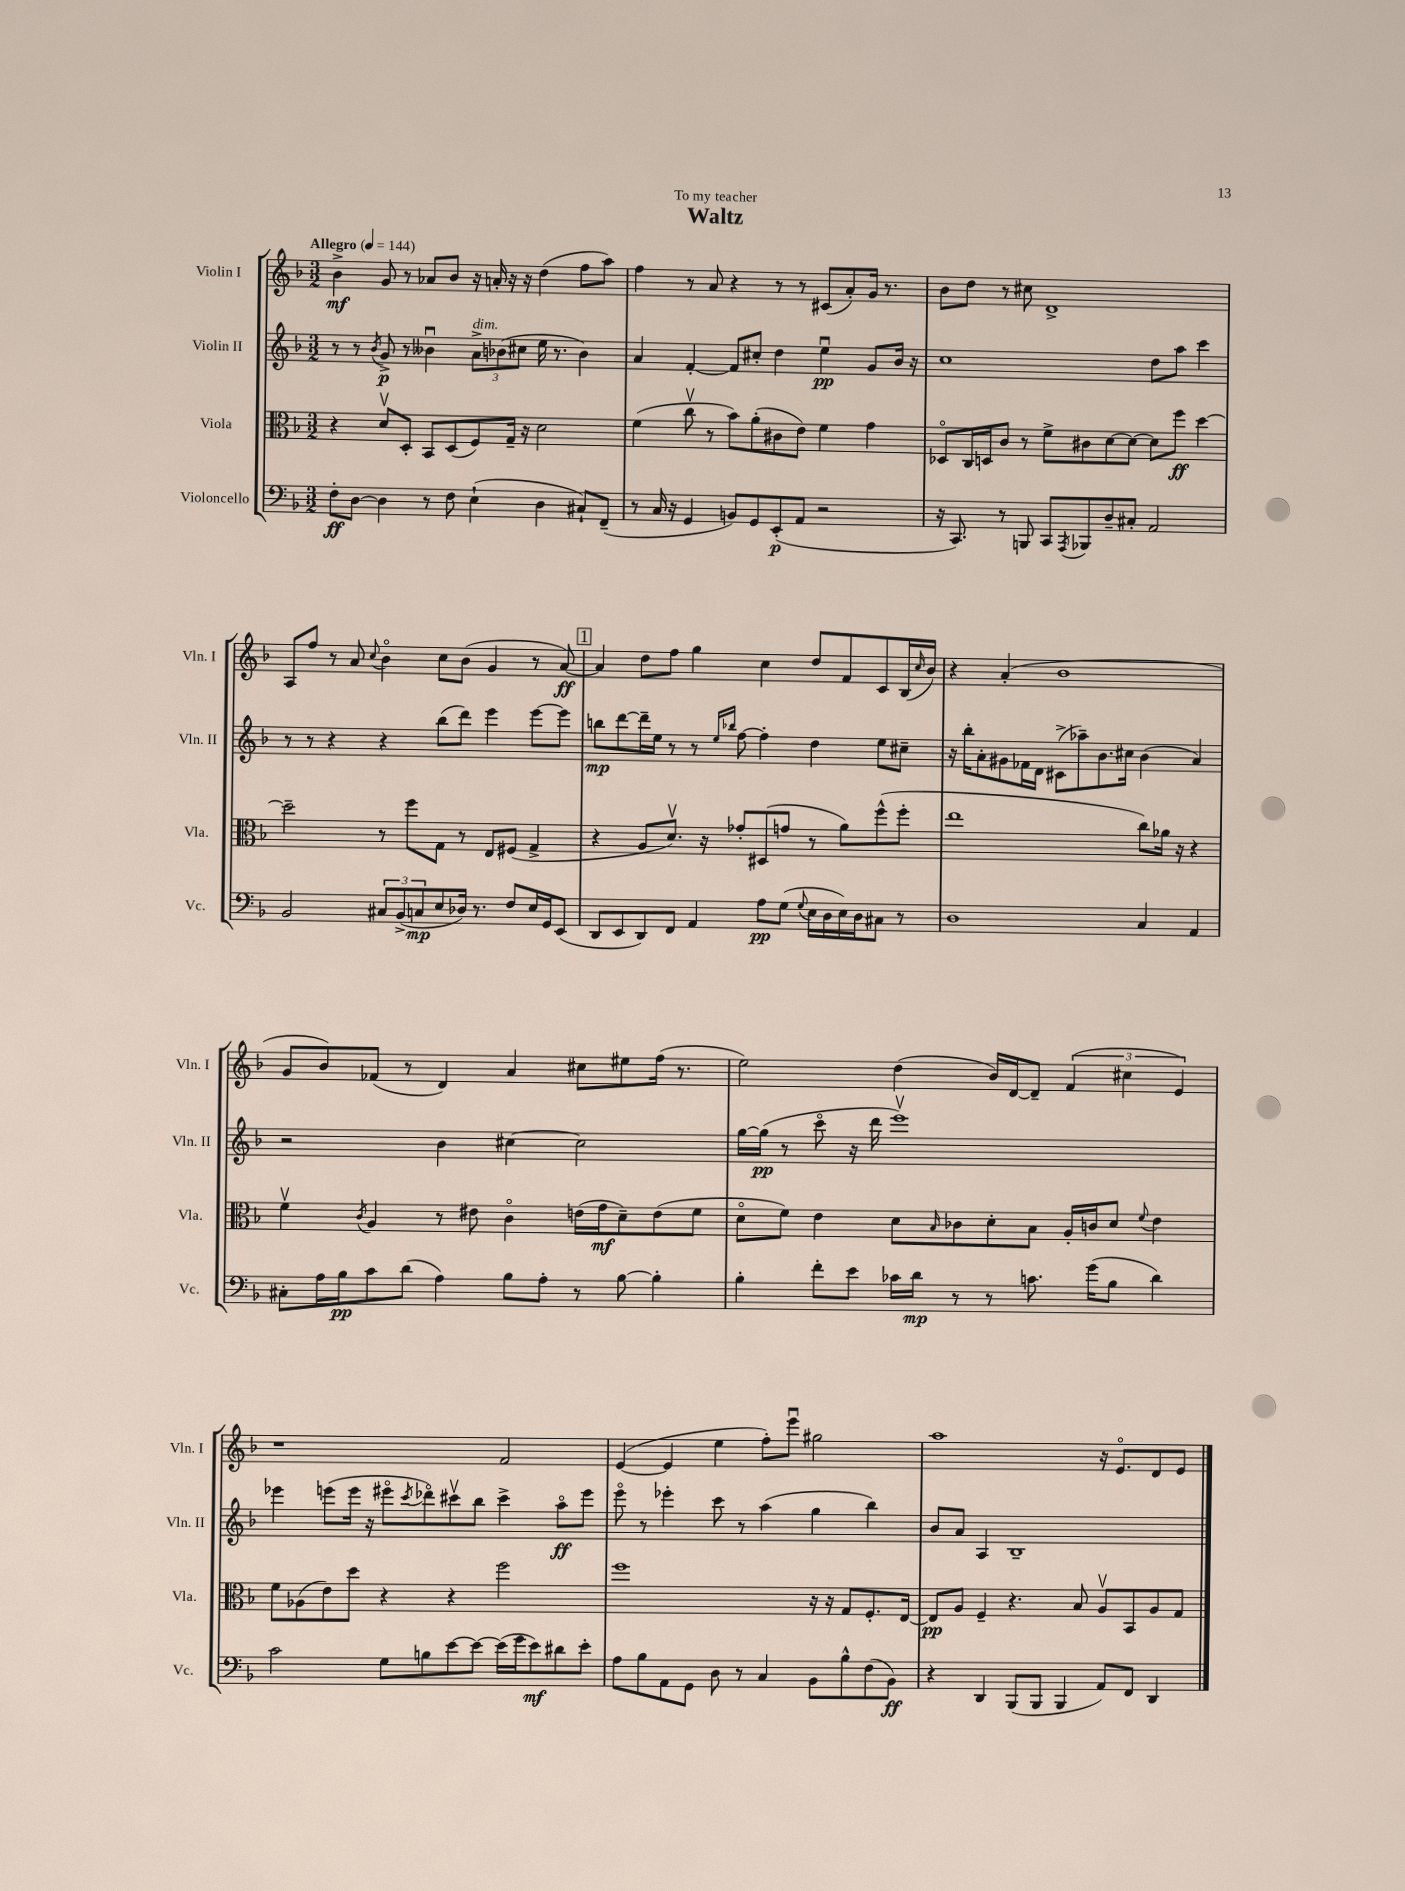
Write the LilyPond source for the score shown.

\header { title = "Waltz" dedication = "To my teacher" }
<<
\new StaffGroup <<
\new Staff = "s0" \with { instrumentName = "Violin I" shortInstrumentName = "Vln. I" } {
    \clef treble \key f \major \numericTimeSignature \time 3/2 \tempo "Allegro" 4 = 144
    bes'4->\mf g'8 r8 aes'8 bes'8 r16 a'16-. r16 r16 d''4( f''8 a''8) |
    f''4 r8 a'8 r4 r8 r8 cis'8( a'8-.) g'16 r8. |
    bes'8 d''8 r8 cis''8 d'1-> |
    a8 f''8 r8 a'8 \appoggiatura { c''8 } bes'4\flageolet c''8 bes'8( g'4 r8 a'8~\ff) |
    \mark \markup { \box "1" } a'4 d''8 f''8 g''4 c''4 d''8 f'8 c'8 bes16( \grace { c''16 } bes'16) |
    r4 a'4-.( bes'1 |
    g'8 bes'8) fes'8( r8 d'4) a'4 cis''8 eis''8 f''16( r8. |
    e''2) d''4( bes'16) d'16~ d'8-- \tuplet 3/2 { f'4( cis''4 e'4) } |
    r1 f'2 |
    e'4~( e'4 e''4 f''8-.) e'''8\downbow gis''2 |
    a''1 r16 e'8.\flageolet d'8 e'8 \bar "|." |
}
\new Staff = "s1" \with { instrumentName = "Violin II" shortInstrumentName = "Vln. II" } {
    \clef treble \key f \major \numericTimeSignature \time 3/2
    r8 r8 \acciaccatura { bes'8 } g'8->\p r8 beses'4\downbow \tuplet 3/2 { a'8->^\markup { \italic "dim." } bes'8( cis''8 } e''16 r8. bes'4) |
    a'4 f'4~-. f'8 cis''8-. d''4 e''4\downbow\pp g'8 bes'16 r16 |
    c''1 d''8 a''8 c'''4 |
    r8 r8 r4 r4 bes''8( d'''8) e'''4 e'''8~ e'''8 |
    \mark \markup { \box "1" } b''8\mp d'''8~ d'''16-- e''16 r8 r8 \grace { e''16 bes''16 } f''8~ f''4-. d''4 e''8 cis''8-- |
    r16 bes''16-. a'8-. gis'8 fes'16 d'16 cis'8->( aes''8--) bes'8. cis''16 bes'4( a'4) |
    r2 bes'4 cis''4~ cis''2 |
    g''16~ g''16\pp( r8 c'''8\flageolet r16 d'''16 e'''1\upbow) |
    ees'''4 e'''8( e'''16 r16 eis'''8\flageolet \acciaccatura { c'''8 } des'''8\flageolet) cis'''8\upbow bes''8 cis'''4-> a''8\flageolet\ff eis'''8 |
    e'''8\flageolet r8 ees'''4-. c'''8 r8 a''4( g''4 bes''4) |
    bes'8 a'8 a4 bes1-- \bar "|." |
}
\new Staff = "s2" \with { instrumentName = "Viola" shortInstrumentName = "Vla." } {
    \clef alto \key f \major \numericTimeSignature \time 3/2
    r4 d'8\upbow d8-. bes,8 d8( f8) g16-- r16 d'2 |
    f'4( c''8\upbow r8 bes'8) a'8-.( cis'8 e'8) f'4 g'4 |
    des8\flageolet c16 d16 c'8 r8 f'8-> cis'8 d'8~ d'8~ d'8 f''8\ff d''4~ |
    d''2-- r8 f''8 g8 r8 e8 fis8( g4-> |
    \mark \markup { \box "1" } r4 a8 d'8.\upbow) r16 ges'8-. dis8( g'8 r8 a'8) f''8-^( f''8-. |
    e''1 c''8) aes'16 r16 r4 |
    f'4\upbow \acciaccatura { c'8 } a4 r8 eis'8 c'4\flageolet e'16( g'16\mf d'8--) e'8( f'8 |
    d'8\flageolet f'8) e'4 d'8 \grace { bes16 } ces'8 d'8-. bes8 a16-. c'16 d'8 \appoggiatura { f'8 } e'4 |
    f'8 aes8( e'8) d''8 r4 r4 f''2 |
    f''1 r16 r16 g8 f8.-. e16~ |
    e8\pp a8 f4-- r4. bes8 a8\upbow bes,8 a8 g8 \bar "|." |
}
\new Staff = "s3" \with { instrumentName = "Violoncello" shortInstrumentName = "Vc." } {
    \clef bass \key f \major \numericTimeSignature \time 3/2
    f8-.\ff d8~ d4 r8 f8 e4-!( d4 cis8-!) f,8--( |
    r8 c16 r16 g,4 b,8) g,8 e,8-.\p( a,8 r2 |
    r16 c,8.) r8 b,,8 c,8 \acciaccatura { a,,8 } bes,,8 d8-- cis8-. a,2 |
    bes,2 \tuplet 3/2 { cis8 bes,8->( c8\mp } e8 des16) r8. f8 e16 g,16 e,8( |
    \mark \markup { \box "1" } d,8 e,8 d,8) f,8 a,4 a8\pp g8( \appoggiatura { g8 } e16 d16 e16) d16 cis8 r8 |
    d1 c4 a,4 |
    cis8-. a16 bes16\pp c'8 d'8( a4) bes8 a8-. r8 bes8~ bes4-. |
    bes4-. f'8-. e'8 ces'16 d'16\mp r8 r8 c'8. g'16( bes8 d'4) |
    c'2 g8 b8 e'8~ e'8~ e'16( g'16 e'8\mf) dis'8 e'8-. |
    a8 bes8 a,8 g,8 d8 r8 c4 bes,8 bes8-^ f8( bes,8\ff) |
    r4 d,4 bes,,8( bes,,8 bes,,4 a,8) f,8 d,4 \bar "|." |
}
>>
>>
\layout { \context { \Score \remove "Bar_number_engraver" } }
